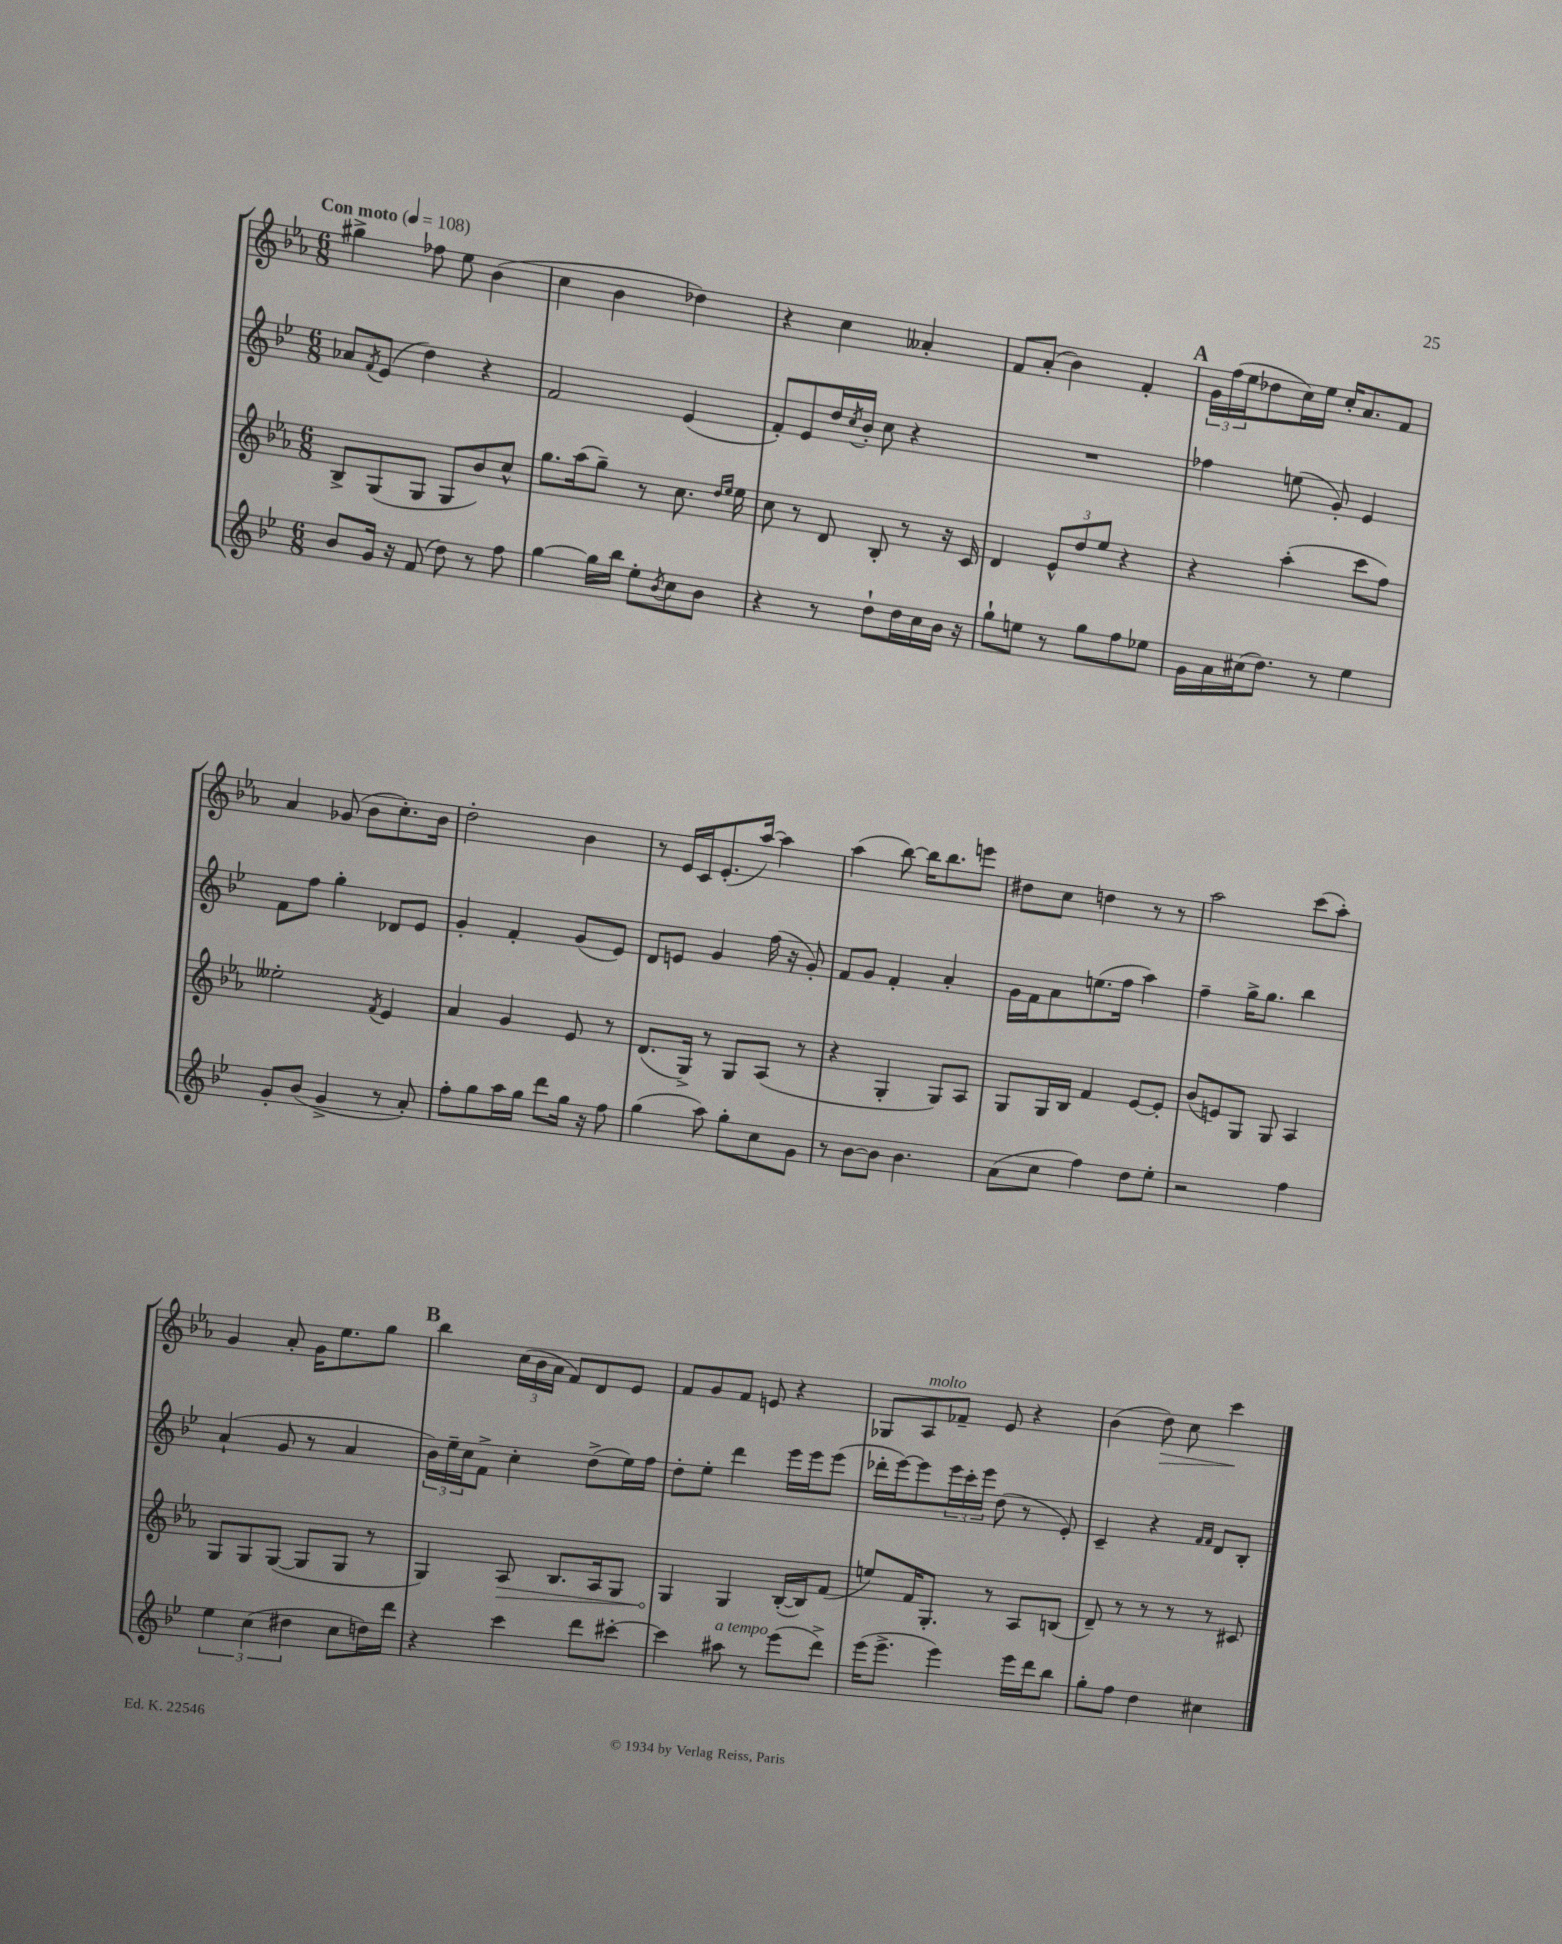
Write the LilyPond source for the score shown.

<<
\new StaffGroup <<
\new Staff = "s0" {
    \clef treble \key ees \major \numericTimeSignature \time 6/8 \tempo "Con moto" 4 = 108
    gis''4-> fes''8 ees''8 bes'4( |
    c''4 bes'4 des''4) |
    r4 c''4 aeses'4-. |
    f'8 aes'8-.( bes'4) f'4-. |
    \mark \markup { \bold "A" } \tuplet 3/2 { g'16 f''16( ees''16 } des''8 c''16) ees''16 c''16-. aes'8. f'8 |
    aes'4 ges'8( bes'8 c''8.-.) bes'16 |
    d''2-. bes'4 |
    r8 ees'16 c'16 ees'8.-.( aes''16~) aes''4 |
    aes''4( bes''8~) bes''16 bes''8. e'''8 |
    dis''8 c''8 d''4 r8 r8 |
    aes''2 c'''8( aes''8-.) |
    g'4 aes'8-. g'16 ees''8. g''8 |
    \mark \markup { \bold "B" } bes''4 \tuplet 3/2 { c''16( bes'16 aes'16 } f'8) d'8 ees'8 |
    f'8 g'8 f'8 e'8 r4 |
    ges8 aes8^\markup { \italic "molto" } fes'8-- ees'8 r4 |
    bes'4( d''8\>) c''8 c'''4\! \bar "|." |
}
\new Staff = "s1" {
    \clef treble \key bes \major \numericTimeSignature \time 6/8
    aes'8 \acciaccatura { f'8 } ees'8( d''4) r4 |
    f'2 ees'4( |
    f'8-.) ees'8 d''16 \acciaccatura { c''8 } bes'16-. c''8 r4 |
    R2. |
    \mark \markup { \bold "A" } fes''4 e''8( g'8-.) ees'4 |
    f'8 f''8 g''4-. des'8 ees'8 |
    g'4-. f'4-. g'8( ees'8) |
    d'8 e'8 g'4 f''16( r16 g'8-.) |
    f'8 g'8 f'4-. a'4-. |
    g'16 f'16 a'8 e''8.( f''16 a''4) |
    f''4-- g''16-> g''8. bes''4 |
    a'4-!( g'8 r8 a'4 |
    \mark \markup { \bold "B" } \tuplet 3/2 { bes'16) ees''16-- c''16 } f'8-> c''4-. d''8->( ees''16) f''16 |
    d''8-. ees''8-. d'''4 ees'''16 ees'''16 ees'''8( |
    des'''16-. ees'''16~) ees'''8 \tuplet 3/2 { ees'''16 c'''16-. ees'''16 } d''8( r8 ees'8-.) |
    c'4-- r4 \grace { f'16 f'16 } d'8 bes8-. \bar "|." |
}
\new Staff = "s2" {
    \clef treble \key ees \major \numericTimeSignature \time 6/8
    bes8-> g8( g8 g8 bes'8) c''8-^ |
    g''8. aes''16( g''8--) r8 c''8. \grace { d''16 ees''16 } ees''16 |
    c''8 r8 d'8 bes8-. r8 r16 c'16 |
    d'4 \tuplet 3/2 { ees'8-^ d''8 ees''8 } r4 |
    \mark \markup { \bold "A" } r4 aes''4-.( c'''8 f''8) |
    eeses''2-. \acciaccatura { f'8 } ees'4 |
    aes'4 g'4 ees'8 r8 |
    d'8.( g16->) r8 g8 aes8( r8 |
    r4 g4-. g8) aes8 |
    g8 g16 bes16 f'4 ees'8~ ees'8-. |
    bes'8( e'8) g8 g8 aes4 |
    g8 g8 g8~( g8 g8 r8 |
    \mark \markup { \bold "B" } g4) \once \override Hairpin.circled-tip = ##t aes8\> bes8. aes16 g8 |
    g4\! g4 bes16~-.( bes16) f'8( |
    e''8) f'16 g8.-. r8 aes8 b8( |
    d'8--) r8 r8 r8 r8 cis'8 \bar "|." |
}
\new Staff = "s3" {
    \clef treble \key bes \major \numericTimeSignature \time 6/8
    bes'8 g'16 r16 f'8( d''8) r8 f''8 |
    g''4~ g''16 bes''16 ees''8-. \acciaccatura { bes'8 } c''8 bes'8 |
    r4 r8 d''8-! d''16 c''16 bes'16 r16 |
    g''8-! e''8 r8 g''8 f''8 ees''8 |
    \mark \markup { \bold "A" } g'16 a'16 cis''16( d''8.) r8 ees''4 |
    g'8-. bes'8( g'4-> r8 a'8-.) |
    f''8-. g''8 a''16 g''16 d'''8 g''16 r16 f''8 |
    g''4( a''8) g''8-. c''8 g'8 |
    r8 bes'8~ bes'8 bes'4. |
    a'8( c''8 f''4) d''8 ees''8-. |
    r2 f''4 |
    \tuplet 3/2 { ees''4 c''4( dis''4 } c''8 d''16) d'''16 |
    \mark \markup { \bold "B" } r4 c'''4 d'''8 cis'''8~-. |
    cis'''4 ais''8^\markup { \italic "a tempo" } r8 ees'''8( d'''8->) |
    ees'''16( ees'''8.-> ees'''4) ees'''16 d'''16 bes''8 |
    g''8-. f''8 d''4 cis''4 \bar "|." |
}
>>
>>
\layout { \context { \Score \remove "Bar_number_engraver" } }
